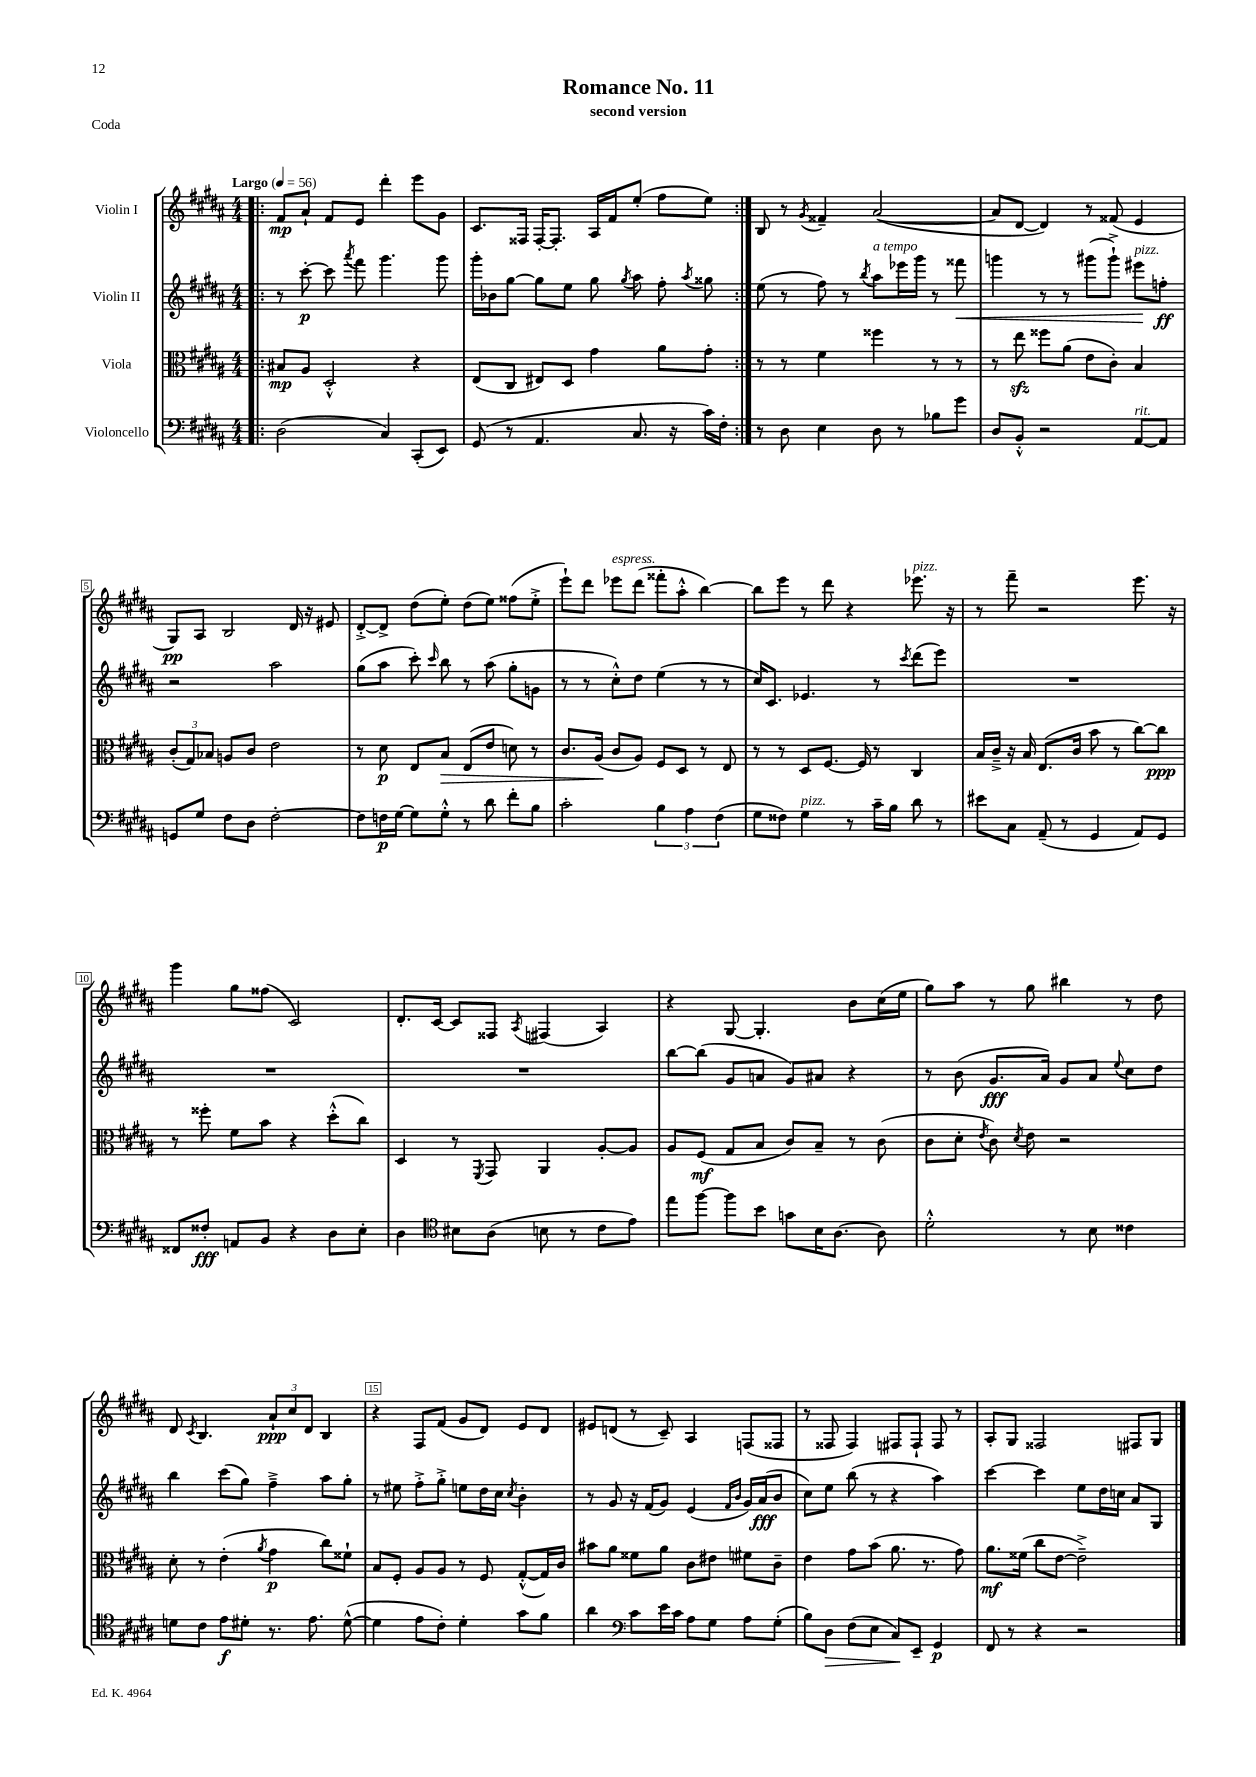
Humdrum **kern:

**kern	**dynam	**kern	**dynam	**kern	**dynam	**kern	**dynam
*part4	*part4	*part3	*part3	*part2	*part2	*part1	*part1
*staff4	*staff4	*staff3	*staff3	*staff2	*staff2	*staff1	*staff1
*I"Violoncello	*	*I"Viola	*	*I"Violin II	*	*I"Violin I	*
*clefF4	*	*clefC3	*	*clefG2	*	*clefG2	*
*k[f#c#g#d#a#]	*	*k[f#c#g#d#a#]	*	*k[f#c#g#d#a#]	*	*k[f#c#g#d#a#]	*
*M4/4	*	*M4/4	*	*M4/4	*	*M4/4	*
*MM56	*	*MM56	*	*MM56	*	*MM56	*
=1!|:	=1!|:	=1!|:	=1!|:	=1!|:	=1!|:	=1!|:	=1!|:
!	!	!	!	!	!	!LO:TX:a:B:t=Largo	!
(2D#\	.	8B#X/L	mp	8r	.	8f#/L	mp
.	.	8A#/J	.	[8ccc#'\	p	8a#`/J	.
.	.	2D#'^^/	.	8ccc#\]	.	8f#/L	.
.	.	.	.	8qaaa#/	.	.	.
.	.	.	.	8fff#\	.	8e/J	.
4C#/)	.	.	.	4.ggg#\	.	4ddd#'\	.
(8CC#'/L	.	4r	.	.	.	8eee\L	.
8EE/J)	.	.	.	8ggg#\	.	8g#\J	.
=2	=2	=2	=2	=2	=2	=2	=2
(8GG#/	.	(8E/L	.	16ggg#'\LL	.	8.c#/L	.
.	.	.	.	16b-X\J	.	.	.
8r	.	8C#/J	.	[8gg#\J	.	.	.
.	.	.	.	.	.	16F##X/Jk	.
4.AA#/	.	8E#X/L)	.	8gg#\L]	.	[16F##'/KL	.
.	.	.	.	.	.	8.F##'/J]	.
.	.	8D#/J	.	8ee\J	.	.	.
.	.	4g#\	.	8gg#\	.	16A#/LL	.
.	.	.	.	.	.	16f#/J	.
.	.	.	.	8qgg#/	.	.	.
8.C#/	.	.	.	8aa#\	.	(8ee'/J	.
.	.	8a#\L	.	8ff#'\	.	8ff#\L	.
16r	.	.	.	.	.	.	.
.	.	.	.	8qaa#/	.	.	.
16c#\LL)	.	8g#'\J	.	8gg##X\	.	8ee\J)	.
16F#'\JJ	.	.	.	.	.	.	.
=3:|!	=3:|!	=3:|!	=3:|!	=3:|!	=3:|!	=3:|!	=3:|!
8r	.	8r	.	(8ee\	.	8B/	.
8D#\	.	8r	.	8r	.	8r	.
.	.	.	.	.	.	8qg#/	.
4E\	.	4f#\	.	8ff#\)	.	4f##X~/	.
.	.	.	.	8r	.	.	.
.	.	.	.	8qbb/	.	.	.
!	!	!	!	!LO:TX:a:i:t=a tempo	!	!	!
8D#\	.	4ff##X\	.	8aa#\L	.	([2a#/	.
8r	.	.	.	16eee-X\L	.	.	.
.	.	.	.	16ggg#\JJ	.	.	.
8B-X\L	.	8r	.	8r	.	.	.
!	!	!	!	!	!LO:HP:b	!	!
8g#\J	.	8r	.	8fff##X\	<	.	.
=4	=4	=4	=4	=4	=4	=4	=4
8D#/L	.	8r	.	4gggn\	.	8a#/L]	.
8BB'^^/J	.	8eezz\	.	.	.	[8d#/J	.
2r	.	8ff##X\L	.	8r	.	4d#/])	.
.	.	(8a#\J	.	8r	.	.	.
.	.	8e\L	.	(8ggg#X\L	.	8r	.
.	.	8c#'\J)	.	8ggg#`^\J)	.	(8f##X/	.
!	!	!	!	!LO:TX:a:i:t=pizz.	!	!	!
!LO:TX:a:i:t=rit.	!	!	!	!	!	!	!
[8AA#/L	.	4B/	.	8eee#X\L	.	4e/	.
8AA#/J]	.	.	.	8ffn'\J	[ ff	.	.
!!LO:LB:g=z
=5	=5	=5	=5	=5	=5	=5	=5
8GGn/L	.	(12c#'/L	.	2r	.	8G#/L)	pp
.	.	12G#/)	.	.	.	.	.
8G#/J	.	.	.	.	.	8A#/J	.
.	.	12B-X/J	.	.	.	.	.
8F#\L	.	8An/L	.	.	.	2B/	.
8D#\J	.	8c#/J	.	.	.	.	.
[2F#'\	.	2e\	.	2aa#\	.	.	.
.	.	.	.	.	.	16d#/	.
.	.	.	.	.	.	16r	.
.	.	.	.	.	.	8e#X/	.
=6	=6	=6	=6	=6	=6	=6	=6
8F#\L]	.	8r	.	(8gg#\L	.	[8d#'^/L	.
16Fn\L	p	8d#\	p	8aa#\J	.	8d#^/J]	.
[16G#\JJ	.	.	.	.	.	.	.
8G#\L]	.	8E/L	.	8ccc#'\)	.	(8dd#\L	.
.	.	.	.	16qqccc#/	.	.	.
!	!	!	!LO:HP:b	!	!	!	!
8G#'^^\J	.	8B/J	>	8bb\	.	8ee'\J)	.
8r	.	(8E/L	.	8r	.	(8dd#\L	.
8d#\	.	8e/J	.	(8aa#\	.	8ee\J)	.
8f#'\L	.	8dn\)	.	8gg#'\L	.	(8ff##X\L	.
8B\J	.	8r	.	8gn\J	.	8ee'^\J	.
=7	=7	=7	=7	=7	=7	=7	=7
2c#'\	.	8.c#/L	.	8r	.	8eee`\L)	.
.	.	.	.	8r	.	8ddd#\J	.
.	.	(16A#/Jk	.	.	.	.	.
!	!	!	!	!	!	!LO:TX:a:i:t=espress.	!
.	.	8c#/L	]	8cc#'^^\L)	.	8eee-X\L	.
.	.	8A#/J)	.	8dd#\J	.	(8ddd#\J	.
6B\	.	8F#/L	.	(4ee\	.	8fff##X'\L	.
.	.	8D#/J	.	.	.	8aa#'^^\J	.
6A#\	.	.	.	.	.	.	.
.	.	8r	.	8r	.	[4bb\)	.
(6F#\	.	.	.	.	.	.	.
.	.	8E/	.	8r	.	.	.
=8	=8	=8	=8	=8	=8	=8	=8
8G#\L	.	8r	.	16cc#/KL)	.	8bb\L]	.
.	.	.	.	8.c#/J	.	.	.
8F##X\J)	.	8r	.	.	.	8eee\J	.
!LO:TX:a:i:t=pizz.	!	!	!	!	!	!	!
4G#\	.	8D#/L	.	4.e-X/	.	8r	.
.	.	[8.F#/J	.	.	.	8ddd#\	.
8r	.	.	.	.	.	4r	.
.	.	16F#/]	.	.	.	.	.
16c#~\LL	.	8r	.	8r	.	.	.
16B\JJ	.	.	.	.	.	.	.
.	.	.	.	8qccc#/	.	.	.
!	!	!	!	!	!	!LO:TX:a:i:t=pizz.	!
8d#\	.	4C#/	.	(8ddd#\L	.	8.eee-X\	.
8r	.	.	.	8eee\J)	.	.	.
.	.	.	.	.	.	16r	.
=9	=9	=9	=9	=9	=9	=9	=9
8e#X\L	.	16B/LL	.	1r	.	8r	.
.	.	16c#~^/JJ	.	.	.	.	.
8C#\J	.	16r	.	.	.	8fff#~\	.
.	.	16B/	.	.	.	.	.
(8AA#~/	.	(8.E/L	.	.	.	2r	.
8r	.	.	.	.	.	.	.
.	.	16c#/Jk	.	.	.	.	.
4GG#/	.	8b\	.	.	.	.	.
.	.	8r	.	.	.	.	.
8AA#/L)	.	[8cc#\L)	.	.	.	8.eee\	.
8GG#/J	.	8cc#\J]	ppp	.	.	.	.
.	.	.	.	.	.	16r	.
!!LO:LB:g=z
=10	=10	=10	=10	=10	=10	=10	=10
8FF##X/L	.	8r	.	1r	.	4ggg#\	.
8F##X'/J	fff	8ff##X'\	.	.	.	.	.
8AAn/L	.	8f#\L	.	.	.	8gg#\L	.
8BB/J	.	8b\J	.	.	.	(8ff##X\J	.
4r	.	4r	.	.	.	2c#/)	.
8D#\L	.	(8dd#'^^\L	.	.	.	.	.
8E'\J	.	8cc#\J)	.	.	.	.	.
=11	=11	=11	=11	=11	=11	=11	=11
4D#\	.	4D#/	.	1r	.	8.d#'/L	.
.	.	.	.	.	.	[16c#/Jk	.
*clefC4	*	*	*	*	*	*	*
8B#X\L	.	8r	.	.	.	8c#/L]	.
.	.	8qFF#/	.	.	.	.	.
(8A#\J	.	8GG#/	.	.	.	8F##X/J	.
.	.	.	.	.	.	8qA#/	.
8Bn\	.	4AA#/	.	.	.	(4F#X/	.
8r	.	.	.	.	.	.	.
8c#\L	.	[8A#'/L	.	.	.	4A#/)	.
8e\J)	.	8A#/J]	.	.	.	.	.
=12	=12	=12	=12	=12	=12	=12	=12
8ee\L	.	8A#/L	.	[8bb\L	.	4r	.
[8ff#\J	.	(8F#/J	mf	(8bb\J]	.	.	.
8ff#\L]	.	8G#/L	.	8g#/L	.	[8G#/	.
8b\J	.	8B/J	.	8an/J	.	4.G#'/]	.
8gn\L	.	8c#/L)	.	8g#/L)	.	.	.
16B\K	.	8B~/J	.	8a#X/J	.	.	.
[8.A#\J	.	.	.	.	.	.	.
.	.	8r	.	4r	.	8b\L	.
8A#\]	.	(8c#\	.	.	.	(16cc#\L	.
.	.	.	.	.	.	16ee\JJ	.
=13	=13	=13	=13	=13	=13	=13	=13
2d#'^^\	.	8c#\L	.	8r	.	8gg#\L)	.
.	.	8d#'\J	.	(8b\	.	8aa#\J	.
.	.	8qe/	.	.	.	.	.
.	.	8c#\)	.	8.g#/L	fff	8r	.
.	.	8qd#/	.	.	.	.	.
.	.	8e\	.	.	.	8gg#\	.
.	.	.	.	16a#/Jk)	.	.	.
8r	.	2r	.	8g#/L	.	4bb#X\	.
8B\	.	.	.	8a#/J	.	.	.
.	.	.	.	8qqee/	.	.	.
4c##X\	.	.	.	8cc#\L	.	8r	.
.	.	.	.	8dd#\J	.	8dd#\	.
!!LO:LB:g=z
=14	=14	=14	=14	=14	=14	=14	=14
8dn\L	.	8d#'\	.	4bb\	.	8d#/	.
.	.	.	.	.	.	8qc#/	.
8c#\J	.	8r	.	.	.	4.B/	.
8e\L	f	(4e'\	.	(8ccc#\L	.	.	.
8d#X'\J	.	.	.	8gg#\J)	.	.	.
.	.	8qa#/	.	.	.	.	.
8.r	.	4g#\	p	4ff#~^\	.	12a#`/L	ppp
.	.	.	.	.	.	12cc#/	.
.	.	.	.	.	.	12d#/J	.
8.e\	.	.	.	.	.	.	.
.	.	8cc#\L)	.	8aa#\L	.	4B/	.
([8d#^^\	.	8f##X`\J	.	8gg#'\J	.	.	.
=15	=15	=15	=15	=15	=15	=15	=15
4d#\]	.	8B/L	.	8r	.	4r	.
.	.	8F#'/J	.	8ee#X\	.	.	.
8e\L	.	8A#/L	.	8ff#'^\L	.	8F#/L	.
8c#'\J)	.	8A#/J	.	8gg#'^\J	.	(8f#/J	.
4d#'\	.	8r	.	8een\L	.	8g#/L	.
.	.	8F#/	.	16dd#\L	.	8d#/J)	.
.	.	.	.	16cc#\JJ	.	.	.
.	.	.	.	8qcc#/	.	.	.
8g#\L	.	([8G#'^^/L	.	4b'\	.	8e/L	.
8f#\J	.	16G#/L])	.	.	.	8d#/J	.
.	.	16c#/JJ	.	.	.	.	.
=16	=16	=16	=16	=16	=16	=16	=16
4a#\	.	8b#X\L	.	8r	.	8e#X/L	.
.	.	8a#\J	.	8g#/	.	(8dn/J	.
*clefF4	*	*	*	*	*	*	*
8c#\L	.	8f##X\L	.	16r	.	8r	.
.	.	.	.	(16f#/KL	.	.	.
16e\L	.	8a#\J	.	8g#/J)	.	8c#~/)	.
16c#\JJ	.	.	.	.	.	.	.
8A#\L	.	8c#\L	.	(4e/	.	4A#/	.
8G#\J	.	8e#X\J	.	.	.	.	.
.	.	.	.	16qqf#/LL	.	.	.
.	.	.	.	16qqb/JJ	.	.	.
8A#\L	.	8f#X\L	.	16g#/LL)	.	(8Fn/L	.
.	.	.	.	(16a#/J	fff	.	.
(8G#'\J	.	8c#~\J	.	8b/J	.	8F##X/J	.
=17	=17	=17	=17	=17	=17	=17	=17
8B\L)	.	4e\	.	8cc#\L)	.	8r	.
!	!LO:HP:b	!	!	!	!	!	!
8D#\J	>	.	.	8ee\J	.	8F##X/	.
(8F#\L	.	8g#\L	.	(8bb\	.	4F##/)	.
8E\J	.	(8b\J	.	8r	.	.	.
8C#/L)	.	8.a#\	.	4r	.	8F#X/L	.
8EE~/J	]	.	.	.	.	8F#`/J	.
.	.	8.r	.	.	.	.	.
4GG#/	p	.	.	4aa#\)	.	8F#/	.
.	.	8g#\)	.	.	.	8r	.
=18	=18	=18	=18	=18	=18	=18	=18
8FF#/	.	8.a#\L	mf	[4ccc#\	.	8A#'/L	.
8r	.	.	.	.	.	8G#/J	.
.	.	(16f##X\Jk	.	.	.	.	.
4r	.	8cc#\L	.	4ccc#\]	.	2F##X/	.
.	.	[8e\J	.	.	.	.	.
2r	.	2e~^\])	.	8ee\L	.	.	.
.	.	.	.	16dd#\L	.	.	.
.	.	.	.	16ccn\JJ	.	.	.
.	.	.	.	8a#/L	.	8F#X/L	.
.	.	.	.	8G#/J	.	8G#/J	.
==	==	==	==	==	==	==	==
*-	*-	*-	*-	*-	*-	*-	*-
